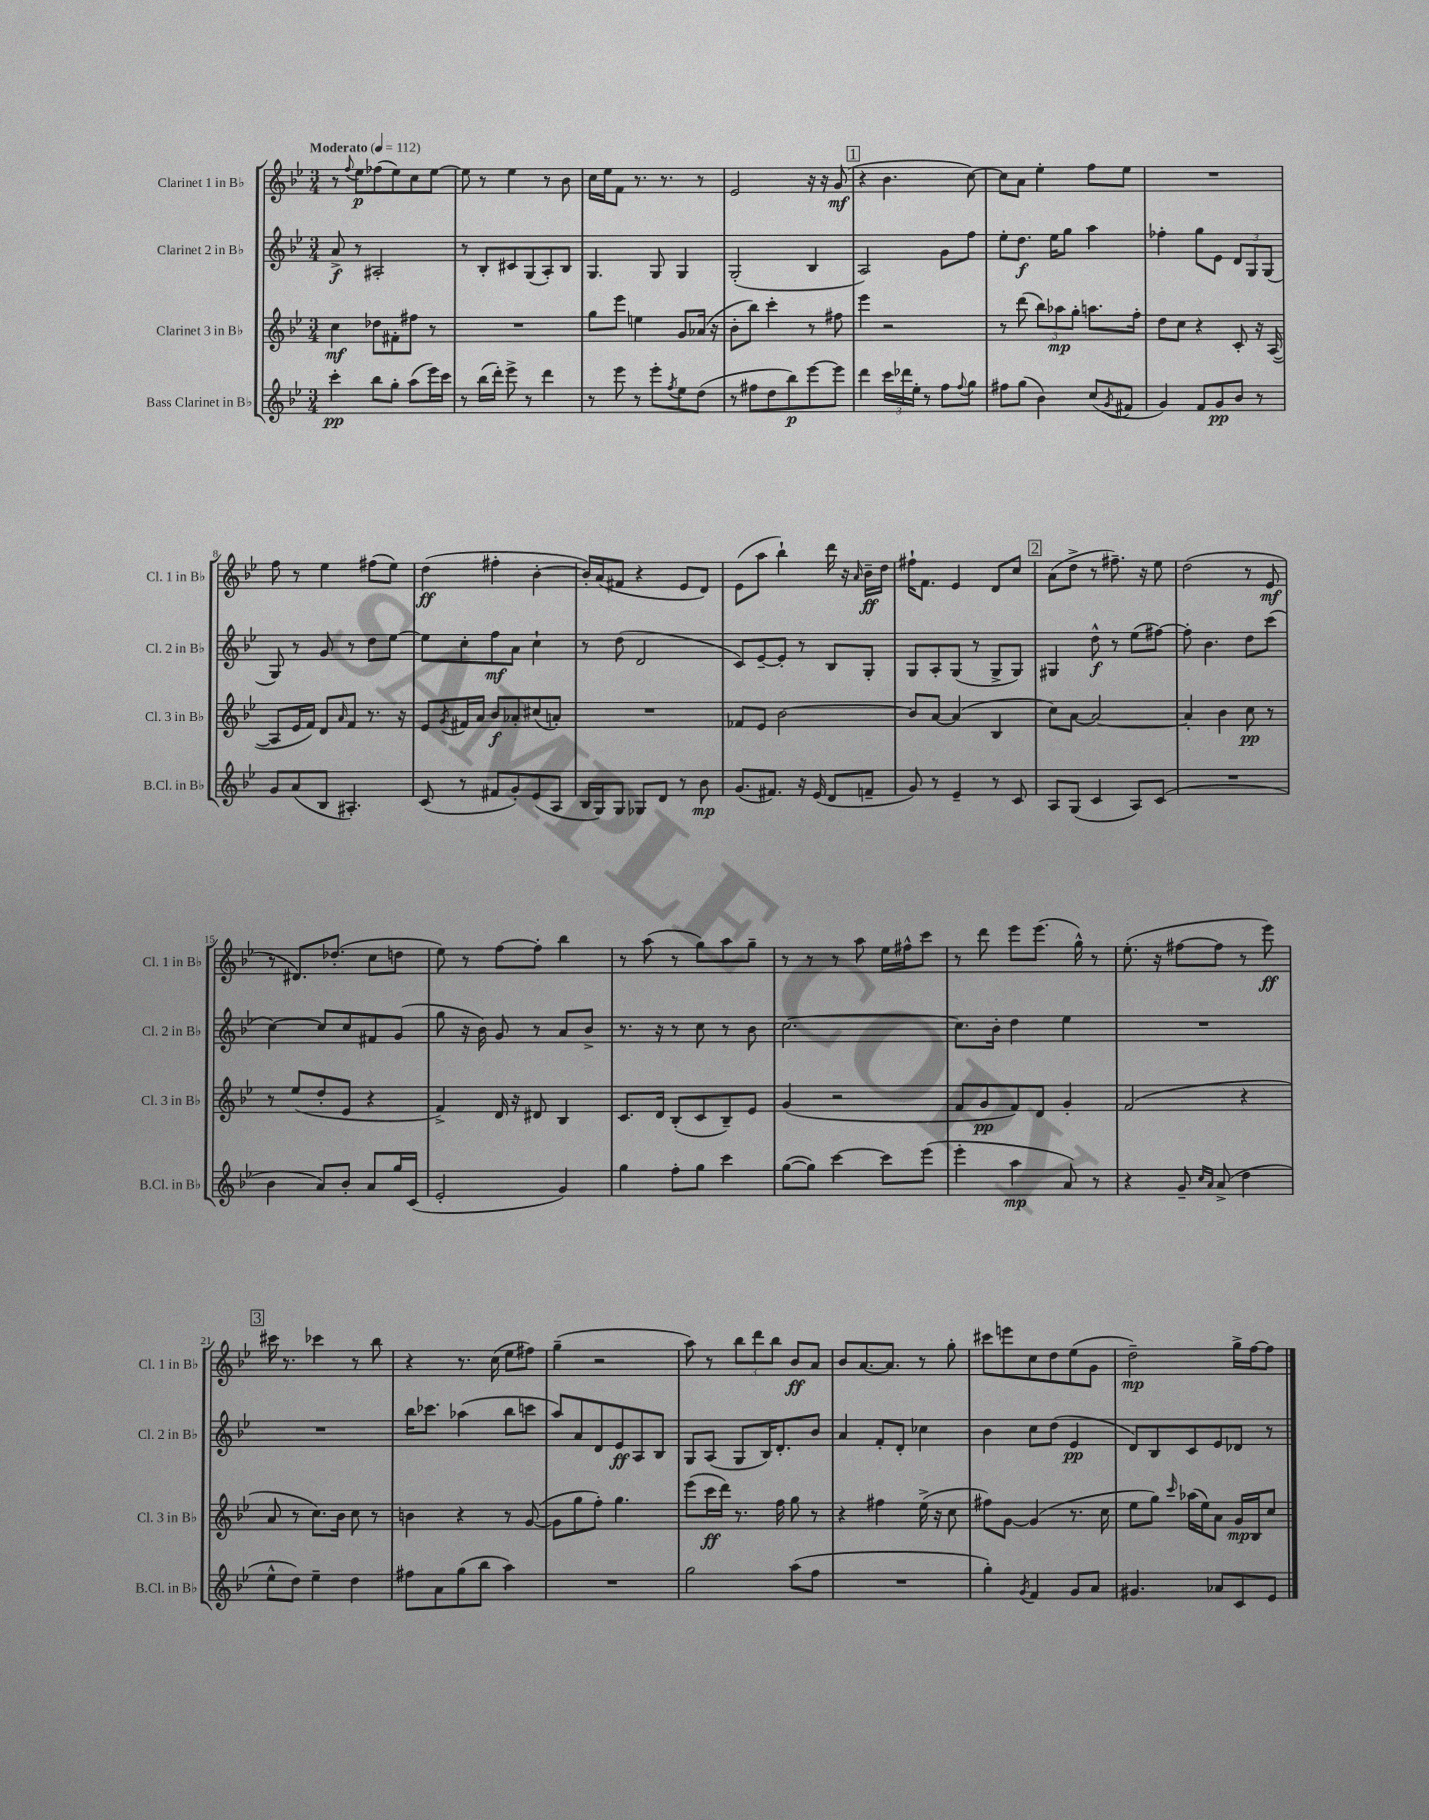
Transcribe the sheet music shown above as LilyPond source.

<<
\new StaffGroup <<
\new Staff = "s0" \with { instrumentName = "Clarinet 1 in Bb" shortInstrumentName = "Cl. 1 in Bb" } {
    \clef treble \key bes \major \numericTimeSignature \time 3/4 \tempo "Moderato" 4 = 112
    r8 \appoggiatura { f''8 } ees''8\p fes''8( ees''8) c''8 ees''8~ |
    ees''8 r8 ees''4 r8 bes'8 |
    c''16 ees''16 f'8 r8. r8. r8 |
    ees'2 r16 r16 g'8\mf( |
    \mark \markup { \box "1" } r4 bes'4. c''8~) |
    c''8 a'8 ees''4-. f''8 ees''8 |
    R2. |
    f''8 r8 ees''4 fis''8( ees''8) |
    d''4\ff( fis''4-. bes'4~-. |
    bes'16-.) a'16( fis'8 r4 ees'8 d'8) |
    ees'8( a''8 bes''4-!) d'''16 r16 \grace { a'16 } bes'16--\ff d''16 |
    fis''16-! f'8. ees'4 d'8 c''8 |
    \mark \markup { \box "2" } a'8( d''8-> r8 fis''8.--) r16 ees''8 |
    d''2( r8 ees'8\mf |
    r8 dis'8.) des''8.-.( c''8 d''8 |
    ees''8) r8 f''8~ f''8-. bes''4 |
    r8 a''8( r8 g''8) a''8 g''8-- |
    r8 r8 r8 a''8 ees''16 fis''16-^ c'''8 |
    r8 d'''8 ees'''8 ees'''8.( g''16-^) r8 |
    ees''8.-.( r16 fis''8~ fis''8 r8 ees'''8\ff) |
    \mark \markup { \box "3" } cis'''16 r8. ces'''4 r8 bes''8 |
    r4 r8. c''16( ees''8 fis''8) |
    g''4--( r2 |
    a''8) r8 \tuplet 3/2 { bes''8 d'''8 bes''8 } bes'8\ff a'8 |
    bes'8 a'8.~ a'8. r8 g''8-. |
    cis'''8 e'''8 c''8 d''8 ees''8( g'8 |
    d''2--\mp) g''16-> f''16~ f''8 \bar "|." |
}
\new Staff = "s1" \with { instrumentName = "Clarinet 2 in Bb" shortInstrumentName = "Cl. 2 in Bb" } {
    \clef treble \key bes \major \numericTimeSignature \time 3/4
    a'8->\f r8 ais2-. |
    r8 bes8-. cis'8 g8( a8-.) bes8 |
    g4. g8 g4 |
    g2-.( bes4 |
    \mark \markup { \box "1" } a2) g'8 f''8 |
    ees''8-. d''8.\f ees''16 g''8 a''4 |
    fes''4-. g''8 ees'8 \tuplet 3/2 { d'8 g8 g8( } |
    g8) r8 g'8 r8 d''8 ees''8~ |
    ees''8 c''8-. f''8\mf a'8 c''4-! |
    r8 d''8( d'2 |
    c'8) ees'8~-- ees'8-. r8 bes8 g8-. |
    g8 a8-. g8( r8 g8-> g8) |
    \mark \markup { \box "2" } gis4 d''8-^\f r8 ees''8( fis''8~) |
    fis''8-. bes'4. d''8 c'''8( |
    c''4~) c''8 c''8 fis'8 g'8( |
    g''8 r16 bes'16) g'8 r8 a'8 bes'8-> |
    r8. r16 r8 c''8 r8 bes'8 |
    c''2.~ |
    c''8. bes'16-. d''4 ees''4 |
    R2. |
    \mark \markup { \box "3" } R2. |
    bes''16 ces'''8. aes''4( bes''8 c'''8 |
    a''8) a'8 d'8 ees'8\ff a8 bes8 |
    g8 a8( g8 bes16) d'8.-. bes'8 |
    a'4 f'8-. d'8-. ces''4 |
    bes'4 c''8 d''8( ees'4\pp |
    d'8) bes8 c'8 ees'8 des'8 r8 \bar "|." |
}
\new Staff = "s2" \with { instrumentName = "Clarinet 3 in Bb" shortInstrumentName = "Cl. 3 in Bb" } {
    \clef treble \key bes \major \numericTimeSignature \time 3/4
    c''4\mf des''8 fis'8-. fis''8 r8 |
    R2. |
    g''8 ees'''8 e''4 g'8 aes'16( r16 |
    bes'8-. bes''8) c'''4-. r8 fis''8 |
    \mark \markup { \box "1" } ees'''4 r2 |
    r8 d'''8( \tuplet 3/2 { bes''8) aes''8\mp g''8-. } a''8. f''16-. |
    d''8 c''8 r4 c'8-. r16 a16~( |
    a8 ees'16 f'16) d'8 \grace { a'16 } f'8 r8. r16 |
    ees'8 \acciaccatura { g'8 } fis'16 a'16 bes'8\f aes'8-. cis''8( a'8-.) |
    R2. |
    fes'8 ees'8 bes'2~ |
    bes'8 a'8~ a'4( bes4 |
    \mark \markup { \box "2" } c''8) a'8~ a'2~ |
    a'4-. bes'4 c''8\pp r8 |
    r8 ees''8( d''8-. ees'8 r4 |
    f'4->) d'16 r16 dis'8 bes4 |
    c'8. d'16 bes8-.( c'8 bes8--) ees'8 |
    g'4( r2 |
    f'8 g'8\pp f'8) d'8 g'4-. |
    f'2( r4 |
    \mark \markup { \box "3" } a'8 r8 c''8.) bes'16 c''8 r8 |
    b'4 r4 r8 g'8~( |
    g'8 g''8 f''8-.) g''4. |
    ees'''8( c'''16\ff d'''16) r8. f''16 g''8 r8 |
    r4 fis''4 ees''16->( r16 c''8 |
    fis''8) g'8~ g'4( r8. c''16 |
    ees''8 g''8) \grace { c'''16 } aes''16( ees''16) a'8 g'16\mp bes16 c''8 \bar "|." |
}
\new Staff = "s3" \with { instrumentName = "Bass Clarinet in Bb" shortInstrumentName = "B.Cl. in Bb" } {
    \clef treble \key bes \major \numericTimeSignature \time 3/4
    c'''4-.\pp bes''8 g''8-. a''8( ees'''16) c'''16 |
    r8 bes''16( d'''16-.) ees'''8-> r8 d'''4 |
    r8 ees'''8 r8 ees'''8-. \acciaccatura { f''8 } ees''8 d''8( |
    r8 fis''8 d''8 bes''8\p) ees'''8~ ees'''8 |
    \mark \markup { \box "1" } d'''4 \tuplet 3/2 { c'''16 des'''16 ees''16-. } r8 f''8 \appoggiatura { f''8 } g''8 |
    fis''8 g''8( bes'4) c''8( \acciaccatura { g'8 } fis'8 |
    g'4) f'8 g'8\pp bes'8 r8 |
    g'8 a'8( bes8 ais4.-.) |
    c'8( r8 fis'8 g'8-.) ees'8( a8 |
    bes16 g16) g8 ges8 d'8 r8 bes'8\mp |
    g'8.( fis'8.) r16 ees'16( d'8 f'8-- |
    g'8) r8 ees'4-- r8 c'8 |
    \mark \markup { \box "2" } a8 g8( c'4 a8) c'8( |
    R2. |
    bes'4 a'8) bes'8-. a'8 g''16 c'16( |
    ees'2-. g'4) |
    g''4 f''8-. g''8 c'''4 |
    g''8~( g''8) c'''4~ c'''8 ees'''8( |
    ees'''4-. a''4\mp a'8) r8 |
    r4 g'8-- \grace { c''16 a'16 } a'8->( d''4 |
    \mark \markup { \box "3" } ees''8-^ d''8) ees''4-- d''4 |
    fis''8 a'8 g''8( bes''8 a''4) |
    R2. |
    g''2 a''8( f''8 |
    R2. |
    g''4-.) \acciaccatura { g'8 } f'4 g'8 a'8 |
    gis'4. aes'8 c'8 ees'8 \bar "|." |
}
>>
>>
